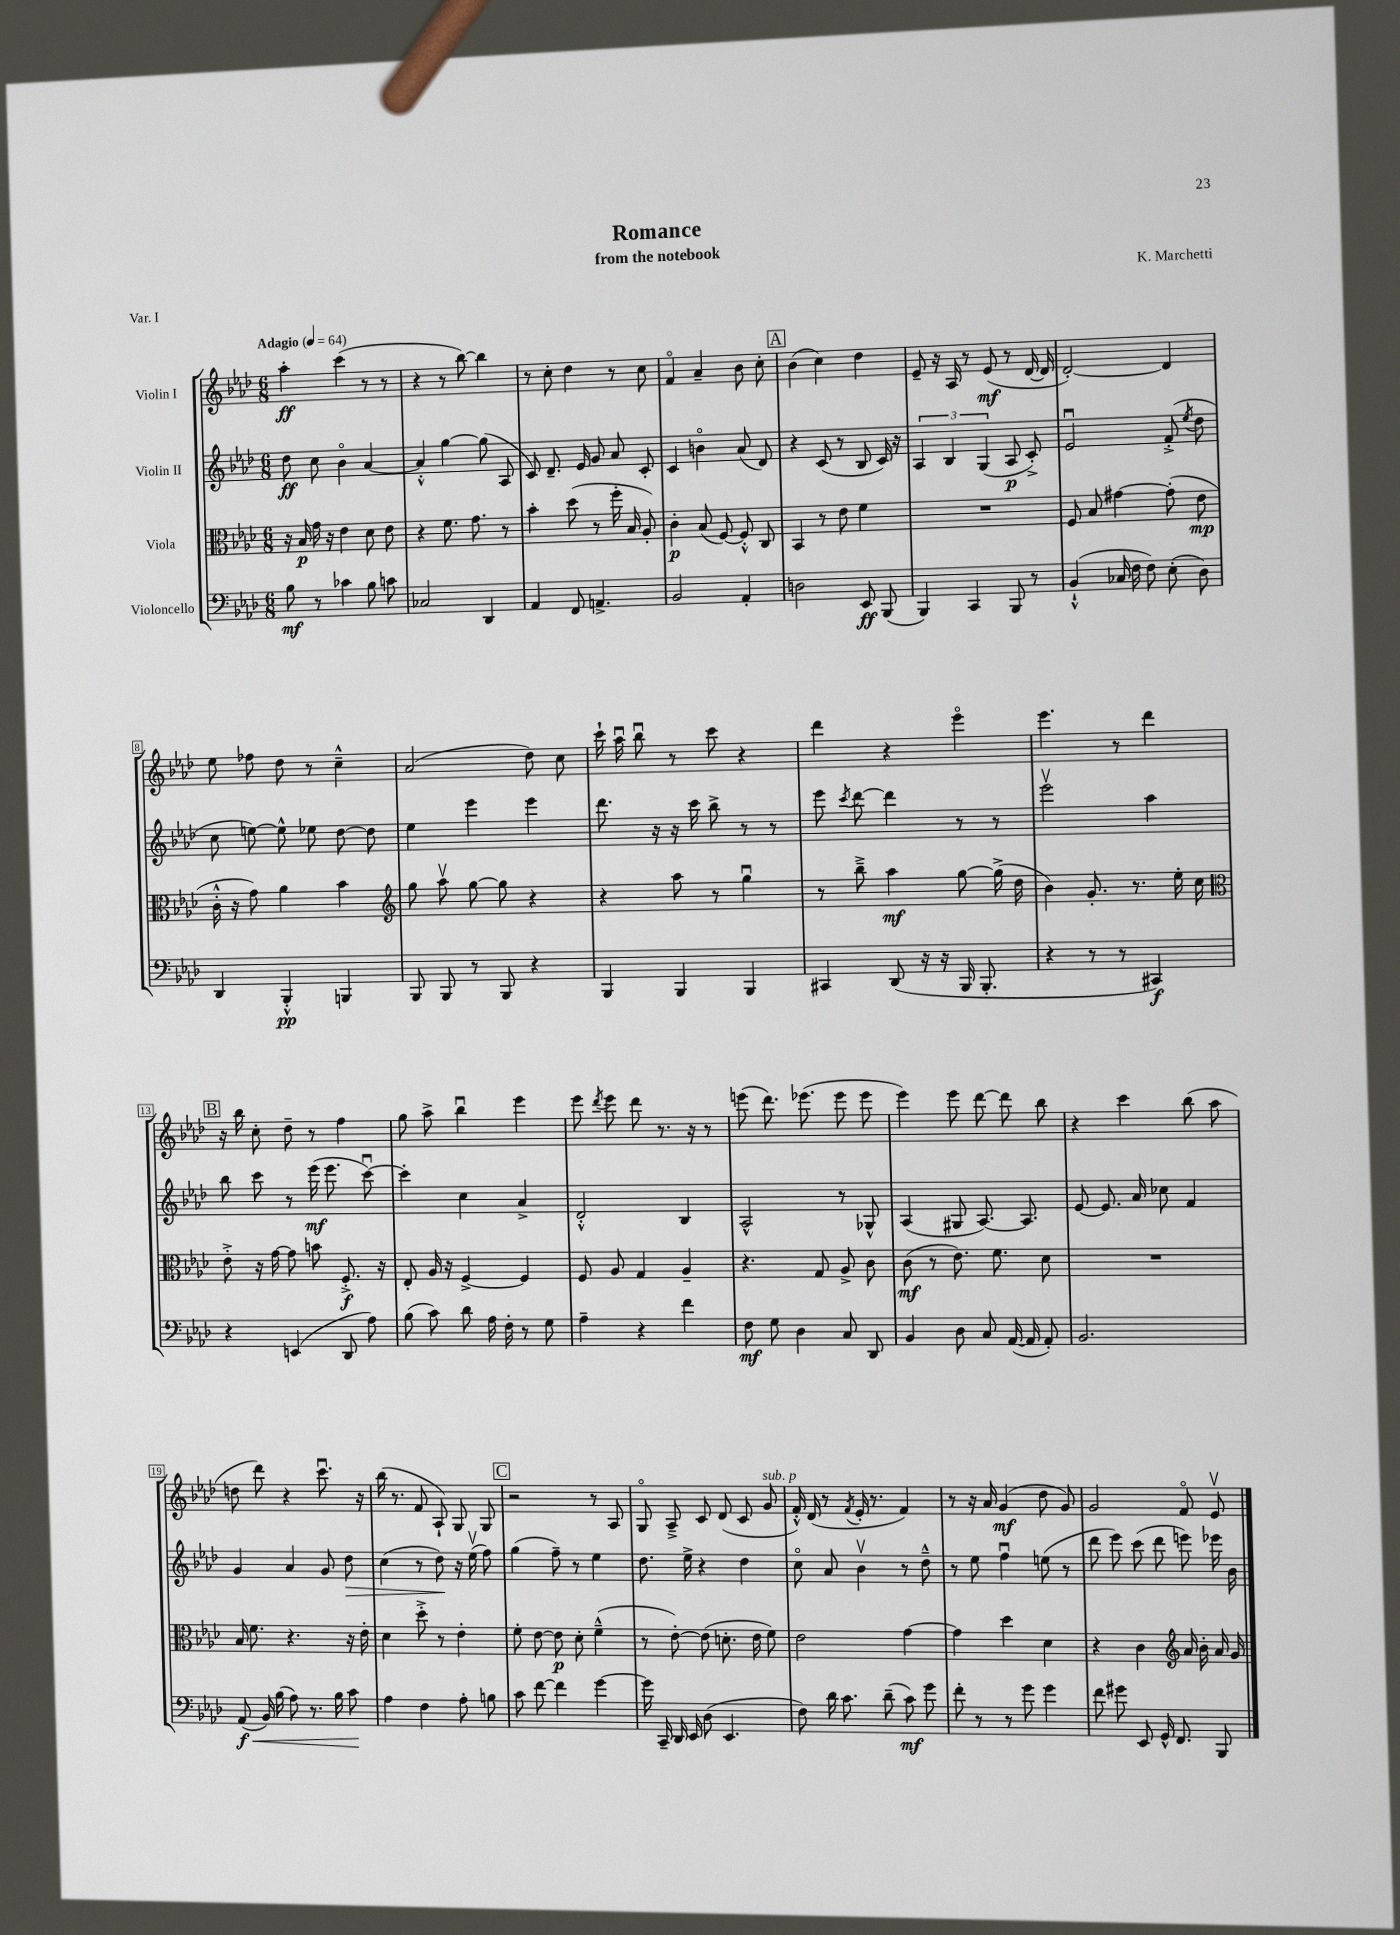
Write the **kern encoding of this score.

**kern	**kern	**kern	**kern
*staff4	*staff3	*staff2	*staff1
*clefF4	*clefC3	*clefG2	*clefG2
*k[b-e-a-d-]	*k[b-e-a-d-]	*k[b-e-a-d-]	*k[b-e-a-d-]
*M6/8	*M6/8	*M6/8	*M6/8
*MM64	*MM64	*MM64	*MM64
8B-	16r	8dd-	4aa-'
.	16B-	.	.
8r	16g	8cc	.
.	16r	.	.
4c-	4e-	4b-o	(4ccc
8B-	8d-	[4a-	8r
8c	8e-	.	8r
=	=	=	=
2C-	4r	4a-'^^]	4r
.	8.f	[4gg	8r
.	.	.	[8bb-)
.	8.g	.	.
4DD-	.	(8gg]	4bb-]
.	8r	8A-	.
=	=	=	=
4AA-	4b-'	8c)	8r
.	.	8.d-~	8cc'
8FF	(8dd-	.	4dd-
.	.	16e-	.
4.AA^	8r	8g	.
.	16ff'	8a-	8r
.	16B-	.	.
.	8A-')	8c'	8cc
=	=	=	=
2BB-	4c'	4c	4fo
.	(8B-	4bo	4a-~
.	[8F)	.	.
4AA-'	8F'^^]	(8a-	8b-
.	8C	8d-)	8cc'
=	=	=	=
2D	4BB-	4r	(4b-
.	8r	(8c	4cc)
.	8e-	8r	.
8EE-	4f	8B-	4dd-
(8BBB-	.	16c)	.
.	.	16r	.
=	=	=	=
4BBB-)	2.r	6A-	8e-~
.	.	.	16r
.	.	6B-	.
.	.	.	16A-
4CC	.	.	8r
.	.	(6G	.
.	.	.	(8e-
8BBB-	.	8A-	8r
8r	.	8c'^)	[16d-
.	.	.	16d-]
=	=	=	=
(4BB-`^^	8F	2e-u	[2d-')
.	8B-	.	.
16C-	[4g#	.	.
16F	.	.	.
8F)	.	.	.
(8E-'	(8g#']	(8f'^	4d-]
.	.	8qee-	.
8D-)	8e-	8dd-	.
=	=	=	=
4DD-	16c'^^	8cc	8ee-
.	16r	.	.
.	8g)	[8ee)	8ff-
4BBB-'^^	4a-	8ee^^]	8dd-
.	.	8ee-	8r
4BBB	4b-	[8dd-	4cc~^^
.	.	8dd-]	.
=	=	=	=
*	*clefG2	*	*
8BBB-	8gg	4ee-	(2a-
8BBB-	8aa-v	.	.
8r	[8gg	4eee-	.
8BBB-	8gg]	.	.
4r	4r	4eee-	8dd-)
.	.	.	8cc
=	=	=	=
4BBB-	4r	8.ddd-	16ccc`
.	.	.	16aa-u
.	.	.	8bb-u
.	.	16r	.
4BBB-	8aa-	16r	8r
.	.	16ccc	.
.	8r	8bb-^	8ccc
4BBB-	4ggu	8r	4r
.	.	8r	.
=	=	=	=
4CC#	8r	8eee-	4ddd-
.	.	8qccc	.
.	8bb-~^	[8ddd-	.
(8DD-	4aa-	4ddd-]	4r
16r	.	.	.
16r	.	.	.
16BBB-	[8gg	8r	4eee-o
8.BBB-'	.	.	.
.	(16gg^]	8r	.
.	16dd-	.	.
=	=	=	=
4r	4b-)	2eee-v	4.eee-
8r	8.g'	.	.
8r	.	.	8r
.	8.r	.	.
4CC#)	.	4aa-	4ddd-
.	16ee-'	.	.
.	16cc	.	.
=	=	=	=
*	*clefC3	*	*
4r	8e-'^	8bb-	16r
.	.	.	16bb-
.	16r	8ccc	8cc'
.	[16g	.	.
(4EE	8g]	8r	8dd-~
.	8b	(16eee-	8r
.	.	8.eee-	.
8DD-	8.F'^	.	4ff
8A-)	.	[8cccu)	.
.	16r	.	.
=	=	=	=
(8B-	8E-'	4ccc']	8gg
8c)	16A-	.	8aa-^
.	16r	.	.
8d-	[4F^	4cc	4bb-u
16A-	.	.	.
16F'	.	.	.
8r	4F]	4a-^	4eee-
8G	.	.	.
=	=	=	=
4A-~	8F	2d-'^^	8eee-
.	.	.	8qddd-
.	8A-	.	8eee-
4r	4G	.	8ddd-
.	.	.	8.r
4f	4A-~	4B-	.
.	.	.	16r
.	.	.	8r
=	=	=	=
8F	4.r	2A-^^	(8eee
8G	.	.	8.ddd-)
4D-	.	.	.
.	.	.	(8.eee-
.	8G	.	.
8C	8A-^	8r	8eee-
8DD-	8c	8G-^^	8eee-
=	=	=	=
4BB-	(8c	(4A-	4eee-)
.	8r	.	.
8D-	8.e-)	8G#	8eee-
8C	.	[8.A-)	[8ddd-
.	8.f	.	.
([16AA-	.	.	8ddd-]
16AA-]	.	8.A-]	.
8AA-')	8d-	.	8bb-
=	=	=	=
2.BB-	2.r	[8e-	4r
.	.	8.e-]	.
.	.	.	4ccc
.	.	16a-	.
.	.	8cc-	.
.	.	4f	(8bb-
.	.	.	8aa-
=	=	=	=
(8AA-	16B-	4g	8dd
.	8.f	.	.
16BB-)	.	.	8ddd-)
(16B-	.	.	.
8A-)	4.r	4a-	4r
8.r	.	.	.
.	.	8g	8.cccu
16B-	.	.	.
8c	16r	8dd-	.
.	16e-'	.	16r
=	=	=	=
4A-	4d-	(4cc	(16bb-
.	.	.	8.r
4F	8dd-'^	8r	8f
.	8r	8dd-)	8A-`)
8A-'	4e-'	16r	8G
.	.	(16ee-v	.
8B	.	8ff)	8G
=	=	=	=
8c	8f'	(4gg	2r
[8f	[8e-	.	.
4f]	8e-]	8ff~)	.
.	8d-'	8r	.
[4g	(4f~^^	4ee-	8r
.	.	.	8A-
=	=	=	=
16g]	8r	8.dd-	8Go
16CC~	.	.	.
16DD-	[8e-')	.	8A-~^
16EE-	.	16ee-^	.
(8D-	(8e-]	4r	8c
4.EE-	8.d'	.	(8d-
.	.	4dd-	8c
.	16e-	.	.
.	8f)	.	8g
=	=	=	=
8F)	2e-	8cco	16f'^^)
.	.	.	(16d-
16d-	.	8a-	8r
8.c	.	.	.
.	.	.	8qf
.	.	4b-v	16e-'
.	.	.	8.r
(8d-~	.	.	.
8c)	[4g	8r	4f)
8g	.	8dd-~^^	.
=	=	=	=
8f'	4g]	8r	8r
8r	.	8ee-	16r
.	.	.	16a-
8r	4dd-	4ffu	(4g
8g	.	.	.
4g	4d-	(8ee	8dd-
.	.	8r	8g)
=	=	=	=
8f	4r	8ddd-	2g
8g#	.	8eee-)	.
8EE-	4c	(8ccc	.
16GG^^	.	8ddd-	.
8.FF	.	.	.
*	*clefG2	*	*
.	16a-	8eee)	8fo
.	16b-'	.	.
8BBB-	16a-	16eee-	8e-v
.	16g	16b-	.
==	==	==	==
*-	*-	*-	*-
